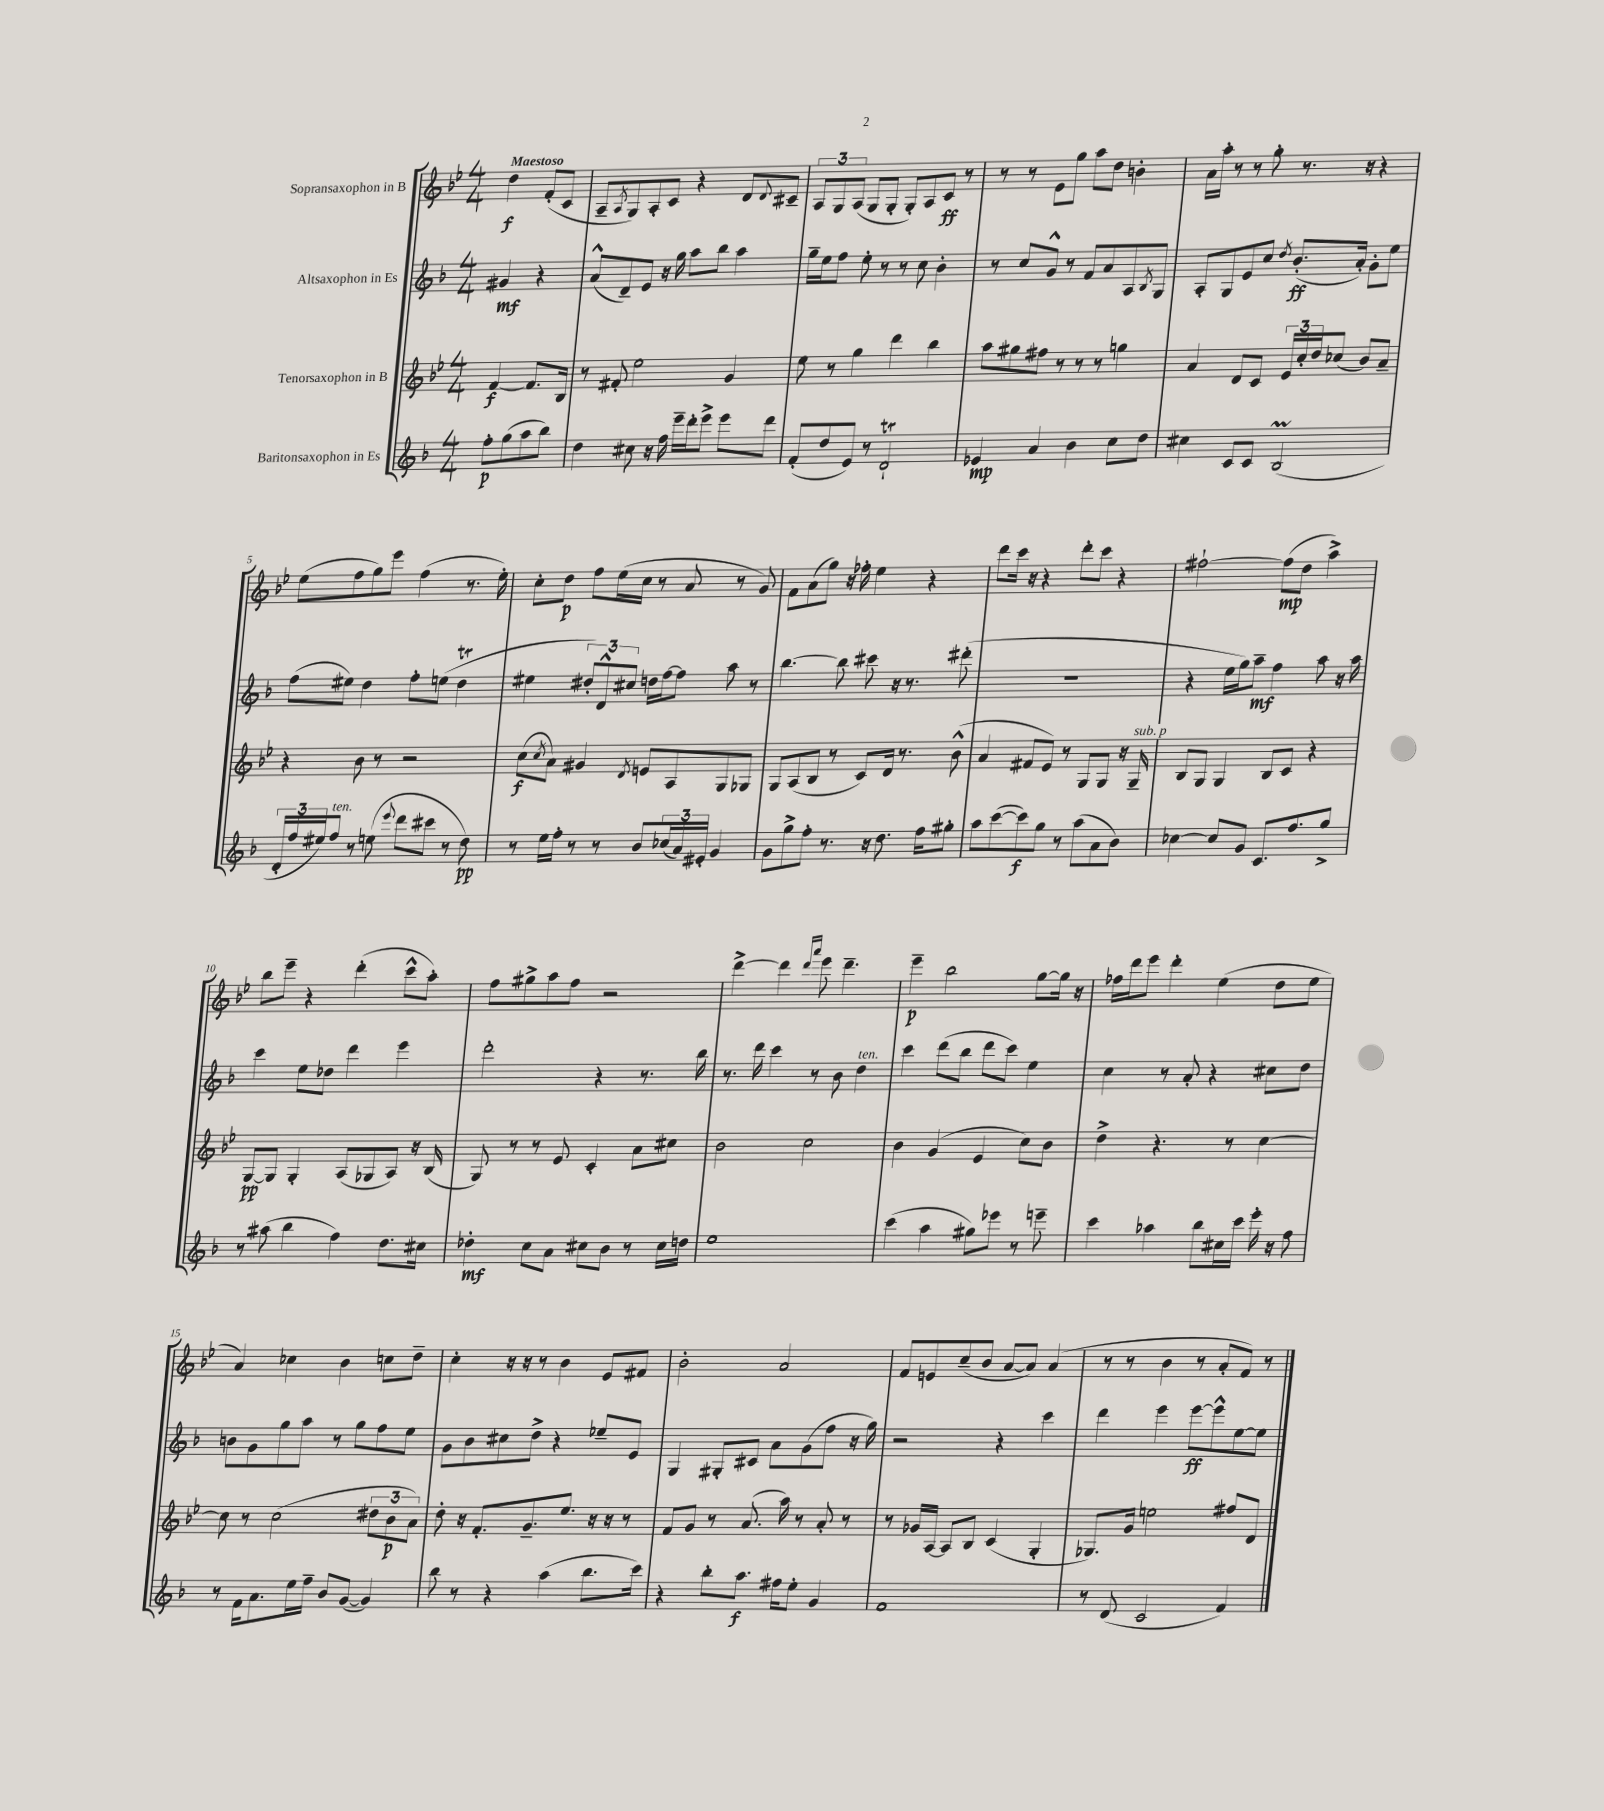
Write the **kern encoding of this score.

**kern	**kern	**kern	**kern
*staff4	*staff3	*staff2	*staff1
*clefG2	*clefG2	*clefG2	*clefG2
*k[b-]	*k[b-e-]	*k[b-]	*k[b-e-]
*M4/4	*M4/4	*M4/4	*M4/4
8ff'	[4f	4g#	4dd
(8gg	.	.	.
8aa	8.f]	4r	(8f'
8bb-)	.	.	8c
.	16B-	.	.
=	=	=	=
4dd	8r	(8a^^	8A~
.	.	.	8qA
.	8f#'	8d~)	8G)
8cc#	2ee-	8e	8A'
16r	.	16r	8c
16ff	.	16gg	.
16eee~	.	8aa	4r
16ddd'	.	.	.
8eee^	.	8bb-	.
8eee	4g	4aa	8d
.	.	.	8qqd
8ddd	.	.	8c#~
=	=	=	=
(8f'	8ee-	16gg~	12A
.	.	16ee	.
.	.	.	12G
8dd	8r	8ff	.
.	.	.	(12A
8e)	4gg	8ee'	8G
8r	.	8r	8G'
2d`	4ddd	8r	8G')
.	.	8cc	8A
.	4bb-	4b-'	8c
.	.	.	8r
=	=	=	=
4e-	8aa	8r	8r
.	8gg#	8cc	8r
4a	8ff#	8g^^	8e-
.	8r	8r	8gg
4b-	8r	8f	8aa
.	8r	8a	8dd
8cc	4gg	8A	4b'
.	.	8qB-	.
8dd	.	8G	.
=	=	=	=
4cc#	4a	8A'	16a
.	.	.	16aa'
.	.	8G	8r
8c	8d	8e	8r
8c	8c	8cc	8gg'
.	.	8qdd	.
(2B-	24e-	(8.b-'	8.r
.	24cc'	.	.
.	24dd	.	.
.	(8cc-	.	.
.	.	16a')	16r
.	8b-)	8g'	4r
.	8a~	8ee	.
=	=	=	=
24d'	4r	(8ff	(8ee-
24ff	.	.	.
24ee#)	.	.	.
8ff	.	8ee#)	8ff
8r	8b-	4dd	8gg)
(8ee	8r	.	8eee-
8qqeee	.	.	.
8ddd	2r	8ff'	(4ff
8ccc#	.	(8ee	.
8r	.	4dd	8.r
8dd)	.	.	.
.	.	.	16ee-')
=	=	=	=
8r	(8cc	4ee#	8cc'
.	8qcc	.	.
16ee	8a)	.	8dd
16ff'	.	.	.
8r	4g#	12dd#')	8ff
.	.	12d^^	.
8r	.	.	(16ee-
.	.	12cc#	.
.	.	.	16cc
.	8qd	.	.
8b-	8e	16dd	8r
.	.	[16ff	.
(24cc-	8A	8ff]	8a
24a)	.	.	.
24e#'	.	.	.
4g	8G	8aa	8r
.	8G-	8r	8g)
=	=	=	=
8g	8G	[4.bb-	8f
8gg^	(8A	.	(8a
8ff'	8B-	.	8gg)
8.r	8r	8bb-]	16r
.	.	.	16ff-'
.	8c)	8ccc#	4ee-
16r	.	.	.
8.dd	16d	16r	.
.	8.r	8.r	.
.	.	.	4r
16ff	.	.	.
8gg#'	(8b-^^	(8ddd#'	.
=	=	=	=
8aa	4a	1r	8ddd
([8ccc	.	.	16ccc
.	.	.	16r
8ccc])	8f#	.	4r
8gg	8e-)	.	.
8r	8r	.	8ddd'
(8aa	8G	.	8ccc
8a	8G	.	4r
8b-)	16r	.	.
.	16G~	.	.
=	=	=	=
[4cc-	8B-	4r	[2ff#`
.	8G	.	.
8cc-]	4G	16ee	.
.	.	16gg)	.
8g	.	8aa~	.
8.c	8B-	4ff	(8ff#]
.	8c	.	8dd
8.ff	.	.	.
.	4r	8aa	4aa^)
8gg^	.	16r	.
.	.	16aa	.
=	=	=	=
8r	[8G	4ccc	8bb-
(8aa#	8G]	.	8eee-~
4bb-	4G'	8ee	4r
.	.	8dd-	.
4ff)	(8A	4ddd	(4ddd'
.	8G-	.	.
8.dd	8A)	4eee	8ccc^^
.	16r	.	8aa')
16cc#	(16B-	.	.
=	=	=	=
4dd-'	8G)	2ddd'	8ff
.	8r	.	8gg#^
8cc	8r	.	8aa
8a	8e-	.	8ff
8cc#	4c'	4r	2r
8b-	.	.	.
8r	8a	8.r	.
16cc#	8cc#	.	.
16dd	.	16bb-	.
=	=	=	=
1ee	2b-	8.r	[4ddd^
.	.	16ddd	.
.	.	4ccc	4ddd]
.	.	.	16qqddd
.	.	.	16qqaaa
.	2cc	8r	8eee-
.	.	8b-	4.ddd~
.	.	4dd	.
=	=	=	=
(4ccc	4b-	4ccc	4eee-~
4aa	(4g	(8ddd	2bb-
.	.	8bb-	.
8gg#)	4e-	8ddd	.
8eee-	.	8ccc)	.
8r	8cc)	4ee	[8gg
8eee~	8b-	.	16gg]
.	.	.	16r
=	=	=	=
4ccc	4dd^	4cc	16ff-
.	.	.	16ddd
.	.	.	8eee-
4aa-	4.r	8r	4ddd'
.	.	8a'	.
8bb-	.	4r	(4ee-
16cc#	8r	.	.
16ccc	.	.	.
16eee'	[4cc	8cc#	8dd
16r	.	.	.
8ff	.	8dd	8ee-
=	=	=	=
8r	8cc]	8b	4a)
16f	8r	8g	.
8.a	.	.	.
.	(2cc	8gg	4cc-
16ee	.	8aa	.
16ff~	.	.	.
8b-	.	8r	4b-
([8g	.	8gg	.
4g])	12dd#	8ff	8cc
.	12b-	.	.
.	.	8ee	8dd~
.	12a)	.	.
=	=	=	=
8bb-	8dd'	8g	4cc'
8r	16r	8b-	.
.	8.f'	.	.
4r	.	8cc#	16r
.	.	.	16r
.	8.g~	8dd^	8r
(4aa	.	4r	4b-
.	8.ee-	.	.
8.bb-	16r	8ee-~	8e-
.	16r	.	.
.	8r	8e	8f#
16ccc)	.	.	.
=	=	=	=
4r	8f	4G	2b-'
.	8g	.	.
8bb-'	8r	8G#'	.
8.aa	(8.a	8c#	.
.	.	8a	2a
16ff#	16aa)	.	.
8ee'	8r	(8g	.
4g	8a'	8ff	.
.	8r	16r	.
.	.	16gg)	.
=	=	=	=
1f	8r	2r	8f
.	16g-	.	8e
.	[16A	.	.
.	8A]	.	(8cc~
.	8B-	.	8b-
.	(4c	4r	[8a
.	.	.	8a])
.	4G'	4ccc	(4a
=	=	=	=
8r	8.G-)	4ddd	8r
(8d	.	.	8r
.	16g	.	.
2c	2ee	4eee	4b-
.	.	[8eee	8r
.	.	8eee^^]	8a'
4f)	8ff#	[8ee	8f)
.	8d	8ee]	8r
==	==	==	==
*-	*-	*-	*-
